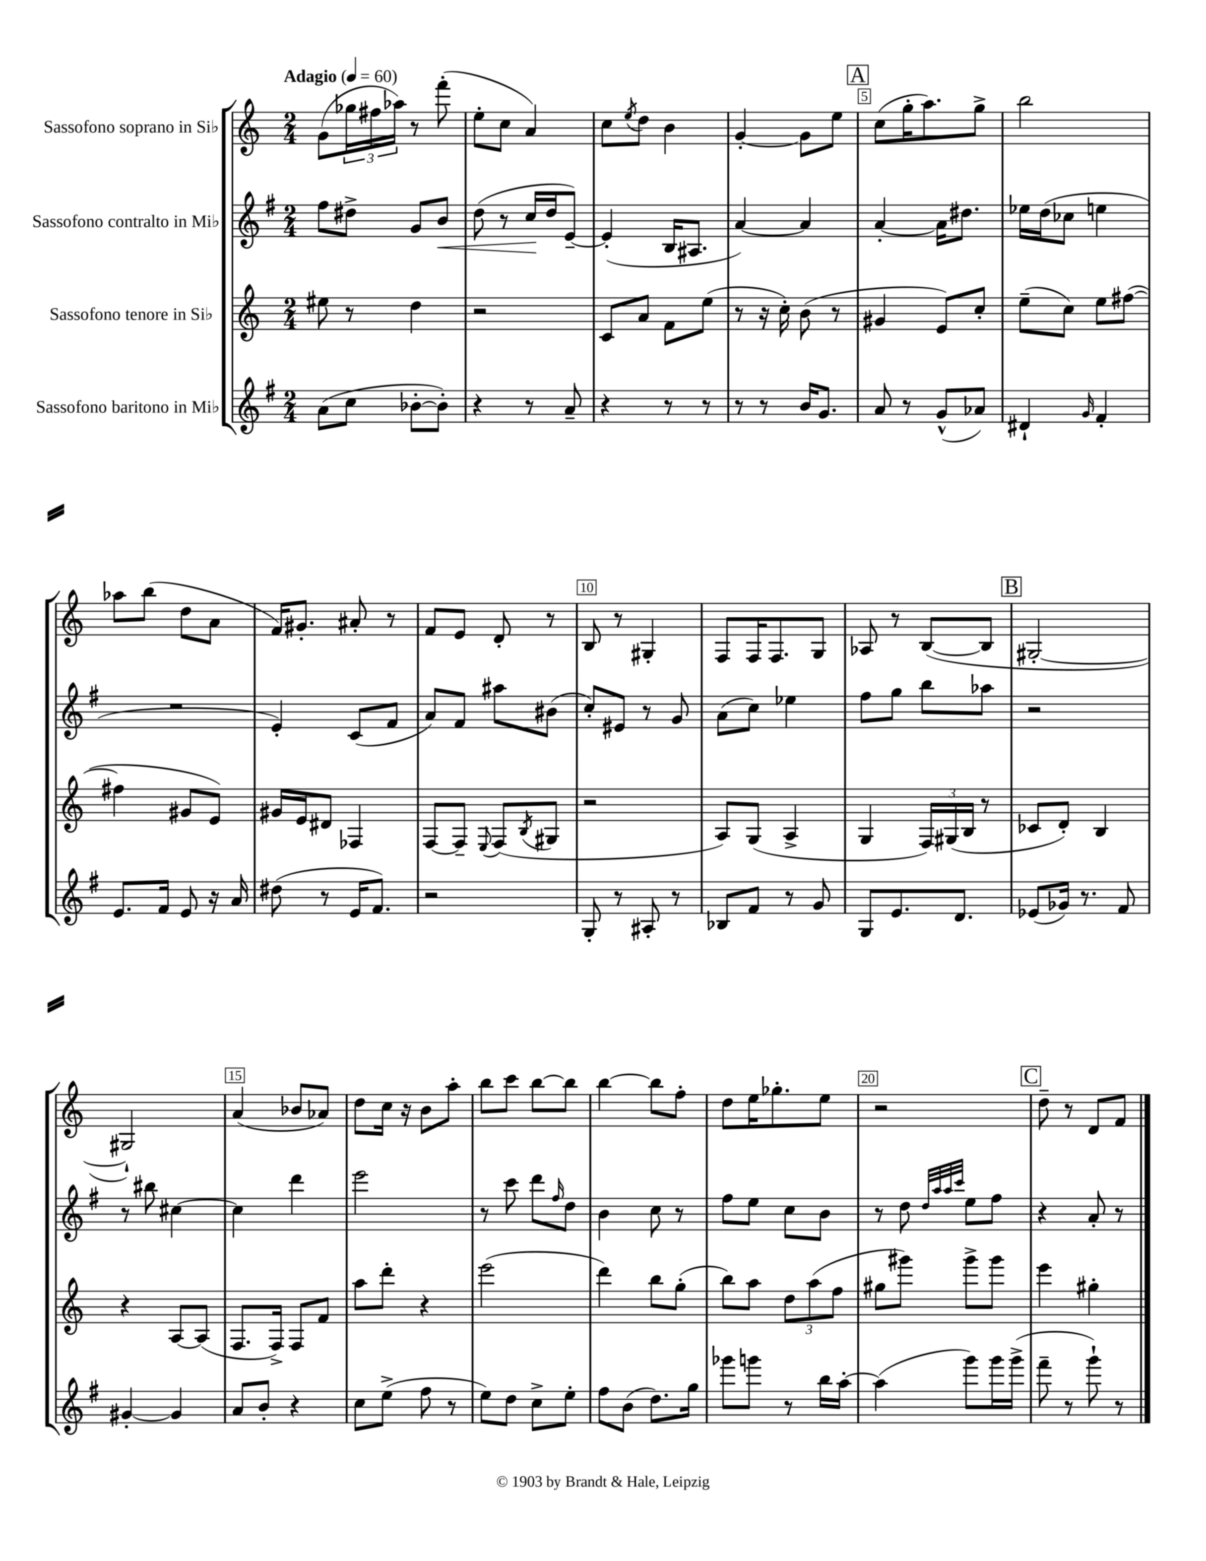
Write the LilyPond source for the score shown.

<<
\new StaffGroup <<
\new Staff = "s0" \with { instrumentName = "Sassofono soprano in Sib" } {
    \clef treble \key c \major \numericTimeSignature \time 2/4 \tempo "Adagio" 4 = 60
    g'8( \tuplet 3/2 { ges''16 fis''16 aes''16) } r8 f'''8-.( |
    e''8-. c''8 a'4) |
    c''8 \acciaccatura { e''8 } d''8 b'4 |
    g'4~-. g'8 e''8 |
    \mark \markup { \box "A" } c''8( g''16-. a''8.) g''8-> |
    b''2 |
    aes''8 b''8( d''8 a'8 |
    f'16) gis'8.-. ais'8-. r8 |
    f'8 e'8 d'8-. r8 |
    b8 r8 gis4-. |
    f8 f16 f8. g8 |
    aes8 r8 b8~( b8 |
    \mark \markup { \box "B" } gis2~-. |
    gis2-!) |
    a'4( bes'8 aes'8) |
    d''8 c''16 r16 b'8 a''8-. |
    b''8 c'''8 b''8~ b''8 |
    b''4~ b''8 f''8-. |
    d''8 e''16 ges''8.-. e''8 |
    r2 |
    \mark \markup { \box "C" } d''8-- r8 d'8 f'8 \bar "|." |
}
\new Staff = "s1" \with { instrumentName = "Sassofono contralto in Mib" } {
    \clef treble \key g \major \numericTimeSignature \time 2/4
    fis''8 dis''8-> g'8 b'8\< |
    d''8( r8 c''16\! d''16 e'8~--) |
    e'4-.( b16 ais8. |
    a'4~) a'4 |
    \mark \markup { \box "A" } a'4~-. a'16 dis''8. |
    ees''16 d''16( ces''8 e''4 |
    R2 |
    e'4-.) c'8( fis'8 |
    a'8) fis'8 ais''8 bis'8( |
    c''8-.) eis'8 r8 g'8 |
    a'8( c''8) ees''4 |
    fis''8 g''8 b''8 aes''8 |
    \mark \markup { \box "B" } r2 |
    r8 bis''8 cis''4~ |
    cis''4 d'''4 |
    e'''2 |
    r8 c'''8 d'''8 \grace { fis''16 } d''8 |
    b'4 c''8 r8 |
    fis''8 e''8 c''8 b'8 |
    r8 d''8 \grace { d''32 a''32 a''32 c'''32 } e''8 fis''8 |
    \mark \markup { \box "C" } r4 a'8-. r8 \bar "|." |
}
\new Staff = "s2" \with { instrumentName = "Sassofono tenore in Sib" } {
    \clef treble \key c \major \numericTimeSignature \time 2/4
    eis''8 r8 d''4 |
    r2 |
    c'8 a'8 f'8 e''8( |
    r8 r16 c''16-.) b'8( r8 |
    \mark \markup { \box "A" } gis'4 e'8) c''8-. |
    e''8--( c''8) e''8 fis''8~( |
    fis''4 gis'8 e'8) |
    gis'16 e'16 dis'8 fes4 |
    f8~ f8-- \appoggiatura { e8 } f8( \acciaccatura { b8 } gis8 |
    r2 |
    a8) g8( a4-> |
    g4 \tuplet 3/2 { f16) gis16( b16 } r8 |
    \mark \markup { \box "B" } ces'8 d'8-.) b4 |
    r4 a8~ a8( |
    f8. f16->) f8 f'8 |
    a''8 d'''8-. r4 |
    e'''2( |
    d'''4) b''8 g''8-.( |
    b''8) a''8 \tuplet 3/2 { d''8 a''8( f''8 } |
    gis''8 gis'''8) gis'''8-> gis'''8 |
    \mark \markup { \box "C" } e'''4 gis''4-. \bar "|." |
}
\new Staff = "s3" \with { instrumentName = "Sassofono baritono in Mib" } {
    \clef treble \key g \major \numericTimeSignature \time 2/4
    a'8( c''8 bes'8~-. bes'8-.) |
    r4 r8 a'8-- |
    r4 r8 r8 |
    r8 r8 b'16 g'8. |
    \mark \markup { \box "A" } a'8 r8 g'8-^( aes'8) |
    dis'4-! \grace { g'16 } fis'4-. |
    e'8. fis'16 e'8 r16 a'16 |
    dis''8( r8 e'16 fis'8.) |
    r2 |
    g8-. r8 ais8-. r8 |
    bes8 fis'8 r8 g'8 |
    g8 e'8. d'8. |
    \mark \markup { \box "B" } ees'8( ges'16) r8. fis'8 |
    gis'4~-. gis'4 |
    a'8 b'8-. r4 |
    c''8 e''8->( fis''8 r8 |
    e''8) d''8 c''8-> e''8-. |
    fis''8 b'8( d''8.) g''16 |
    ges'''8 g'''8 r8 b''16 a''16~-. |
    a''4( g'''8) g'''16 g'''16->( |
    \mark \markup { \box "C" } fis'''8-- r8 g'''8-!) r8 \bar "|." |
}
>>
>>
\layout { \context { \Score \override BarNumber.break-visibility = ##(#f #t #t) barNumberVisibility = #(every-nth-bar-number-visible 5) \override BarNumber.stencil = #(make-stencil-boxer 0.1 0.3 ly:text-interface::print) } }
